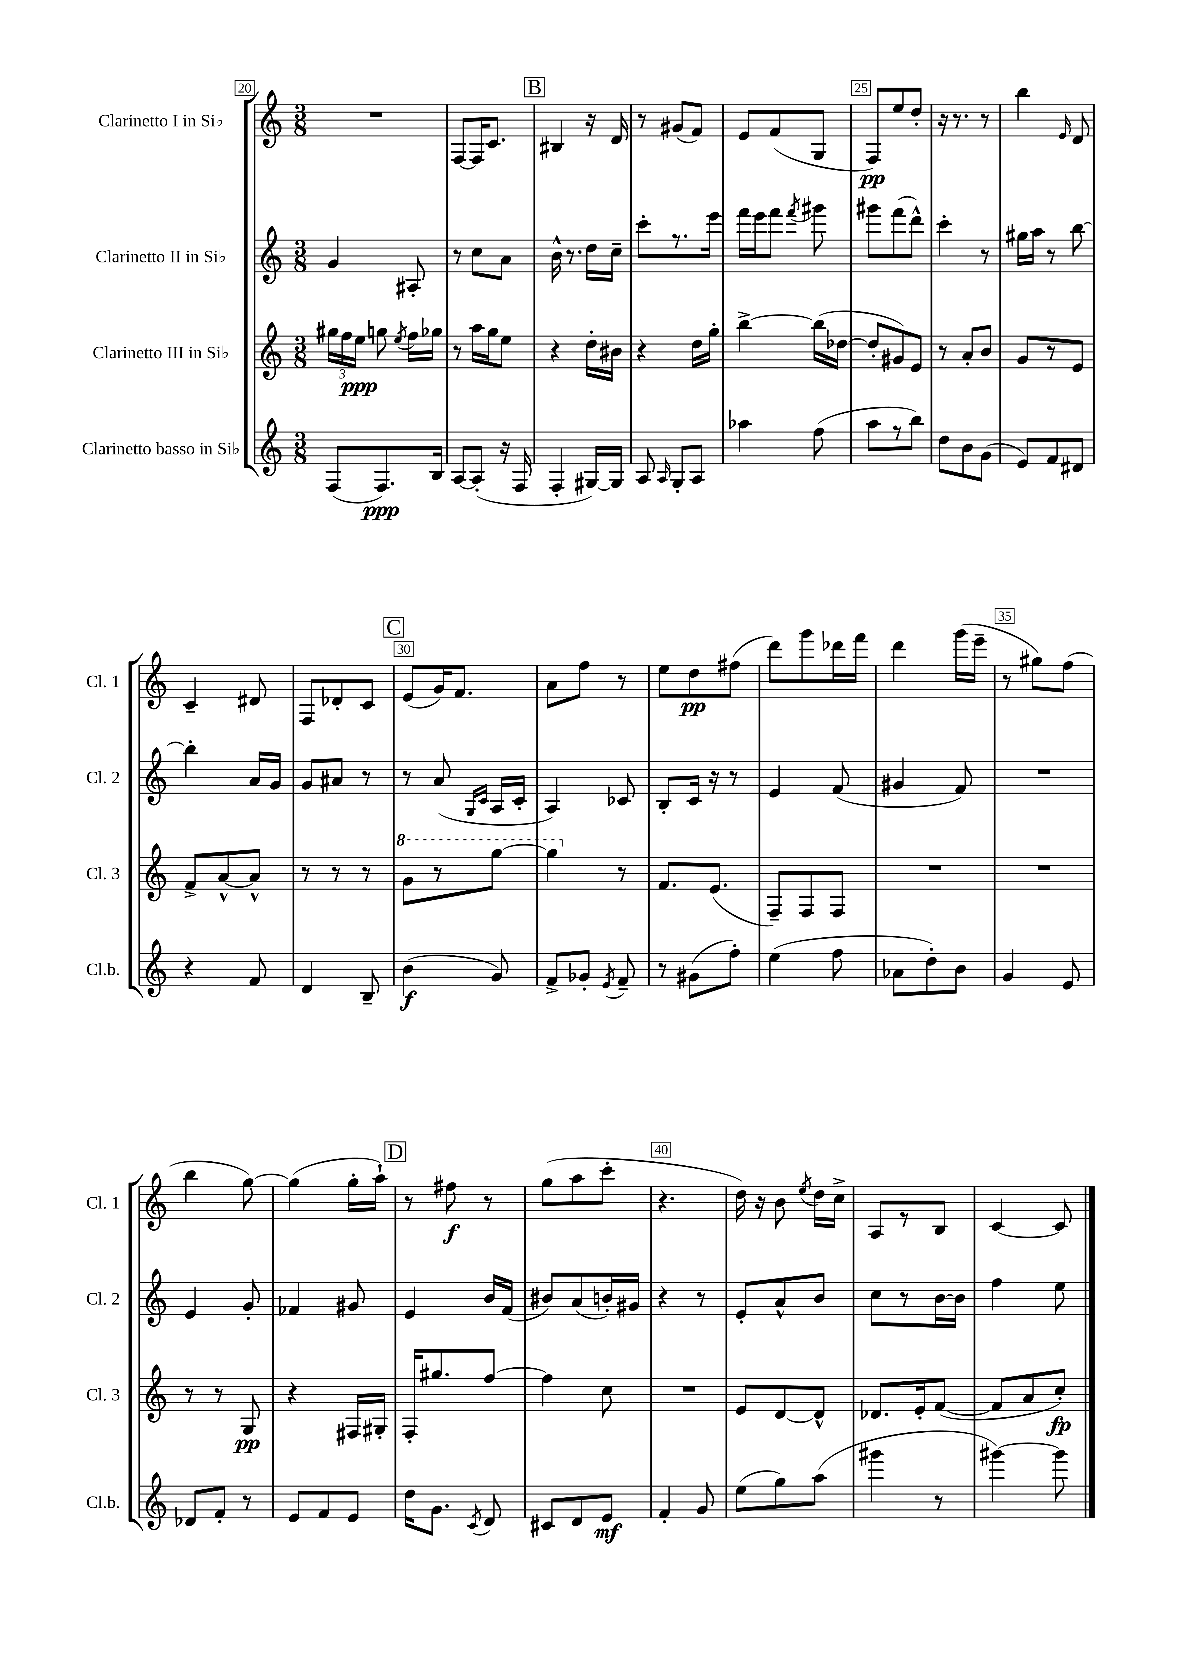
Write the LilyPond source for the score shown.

<<
\new StaffGroup <<
\new Staff = "s0" \with { instrumentName = "Clarinetto I in Sib" shortInstrumentName = "Cl. 1" } {
    \clef treble \key c \major \numericTimeSignature \time 3/8
    \autoBeamOff R4. |
    f8[~ f16 c'8.] |
    \mark \markup { \box "B" } bis4 r16 d'16 |
    r8 gis'8[( f'8]) |
    e'8[ f'8( g8] |
    f8[\pp) e''8 d''8]-. |
    r16 r8. r8 |
    b''4 \grace { e'16 } d'8 |
    c'4-- dis'8 |
    f8[ des'8-. c'8] |
    \mark \markup { \box "C" } e'8[( g'16) f'8.] |
    a'8[ f''8] r8 |
    e''8[ d''8\pp fis''8]( |
    d'''8[) g'''8 des'''16 f'''16] |
    d'''4 g'''16[( e'''16]-- |
    r8 gis''8[) f''8]( |
    b''4 g''8~) |
    g''4( g''16[-. a''16]-!) |
    \mark \markup { \box "D" } r8 fis''8\f r8 |
    g''8[( a''8 c'''8]-. |
    r4. |
    d''16) r16 b'8 \acciaccatura { e''8 } d''16[ c''16]-> |
    a8[ r8 b8] |
    c'4~ c'8 \bar "|." |
}
\new Staff = "s1" \with { instrumentName = "Clarinetto II in Sib" shortInstrumentName = "Cl. 2" } {
    \clef treble \key c \major \numericTimeSignature \time 3/8
    \autoBeamOff g'4 ais8-. |
    r8 c''8[ a'8] |
    \mark \markup { \box "B" } b'16-^ r8. d''16[ c''16]-- |
    c'''8[-. r8. e'''16] |
    f'''16[ e'''16 f'''8] \acciaccatura { f'''8 } gis'''8 |
    gis'''8[ f'''8( d'''8]-^) |
    c'''4-. r8 |
    gis''16[ a''16] r8 b''8~ |
    b''4-. a'16[ g'16] |
    g'8[ ais'8] r8 |
    \mark \markup { \box "C" } r8 a'8( \grace { g16[ c'16] } a16[ c'16]-. |
    a4) ces'8 |
    b8[-. c'16] r16 r8 |
    e'4 f'8( |
    gis'4 f'8) |
    R4. |
    e'4 g'8-. |
    fes'4 gis'8 |
    \mark \markup { \box "D" } e'4 b'16[ f'16]( |
    bis'8[) a'8( b'16-.) gis'16] |
    r4 r8 |
    e'8[-. a'8-^ b'8] |
    c''8[ r8 b'16~ b'16] |
    f''4 e''8 \bar "|." |
}
\new Staff = "s2" \with { instrumentName = "Clarinetto III in Sib" shortInstrumentName = "Cl. 3" } {
    \clef treble \key c \major \numericTimeSignature \time 3/8
    \autoBeamOff \tuplet 3/2 { gis''16[ f''16 e''16]\ppp } g''8 \acciaccatura { e''8 } f''16[ ges''16] |
    r8 a''16[ g''16 e''8] |
    \mark \markup { \box "B" } r4 d''16[-. bis'16] |
    r4 d''16[ g''16]-. |
    b''4~-> b''16[( des''16]~ |
    des''8[-. gis'8) e'8] |
    r8 a'8[-. b'8] |
    g'8[ r8 e'8] |
    f'8[-> a'8~-^ a'8]-^ |
    r8 r8 r8 |
    \mark \markup { \box "C" } \ottava #1 g''8[ r8 g'''8]~ |
    g'''4 \ottava #0 r8 |
    f'8.[ e'8.]( |
    f8[--) f8 f8] |
    R4. |
    R4. |
    r8 r8 g8\pp |
    r4 fis16[ gis16]-. |
    \mark \markup { \box "D" } f16[-. gis''8. f''8]~ |
    f''4 c''8 |
    R4. |
    e'8[ d'8~ d'8]-^ |
    des'8.[ e'16-. f'8]~( |
    f'8[ a'8 c''8]-.\fp) \bar "|." |
}
\new Staff = "s3" \with { instrumentName = "Clarinetto basso in Sib" shortInstrumentName = "Cl.b." } {
    \clef treble \key c \major \numericTimeSignature \time 3/8
    \autoBeamOff f8[( f8.\ppp) b16] |
    a8[~ a8]-.( r16 f16 |
    \mark \markup { \box "B" } f4-. gis16[~) gis16] |
    a8 \grace { a16 } g8[-. a8] |
    aes''4 f''8( |
    a''8[ r8 b''8]) |
    d''8[ b'8 g'8]( |
    e'8[) f'8 dis'8] |
    r4 f'8 |
    d'4 b8-- |
    \mark \markup { \box "C" } b'4\f( g'8) |
    f'8[-> ges'8]-. \acciaccatura { e'8 } f'8-- |
    r8 gis'8[( f''8]-.) |
    e''4( f''8 |
    aes'8[ d''8-.) b'8] |
    g'4 e'8 |
    des'8[ f'8]-. r8 |
    e'8[ f'8 e'8] |
    \mark \markup { \box "D" } d''16[ g'8.] \acciaccatura { c'8 } d'8 |
    cis'8[ d'8 e'8]\mf |
    f'4-. g'8 |
    e''8[( g''8) a''8]( |
    gis'''4 r8 |
    gis'''4~) gis'''8 \bar "|." |
}
>>
>>
\layout { \context { \Score currentBarNumber = #20 \override BarNumber.break-visibility = ##(#f #t #t) barNumberVisibility = #(every-nth-bar-number-visible 5) \override BarNumber.stencil = #(make-stencil-boxer 0.1 0.3 ly:text-interface::print) } }
